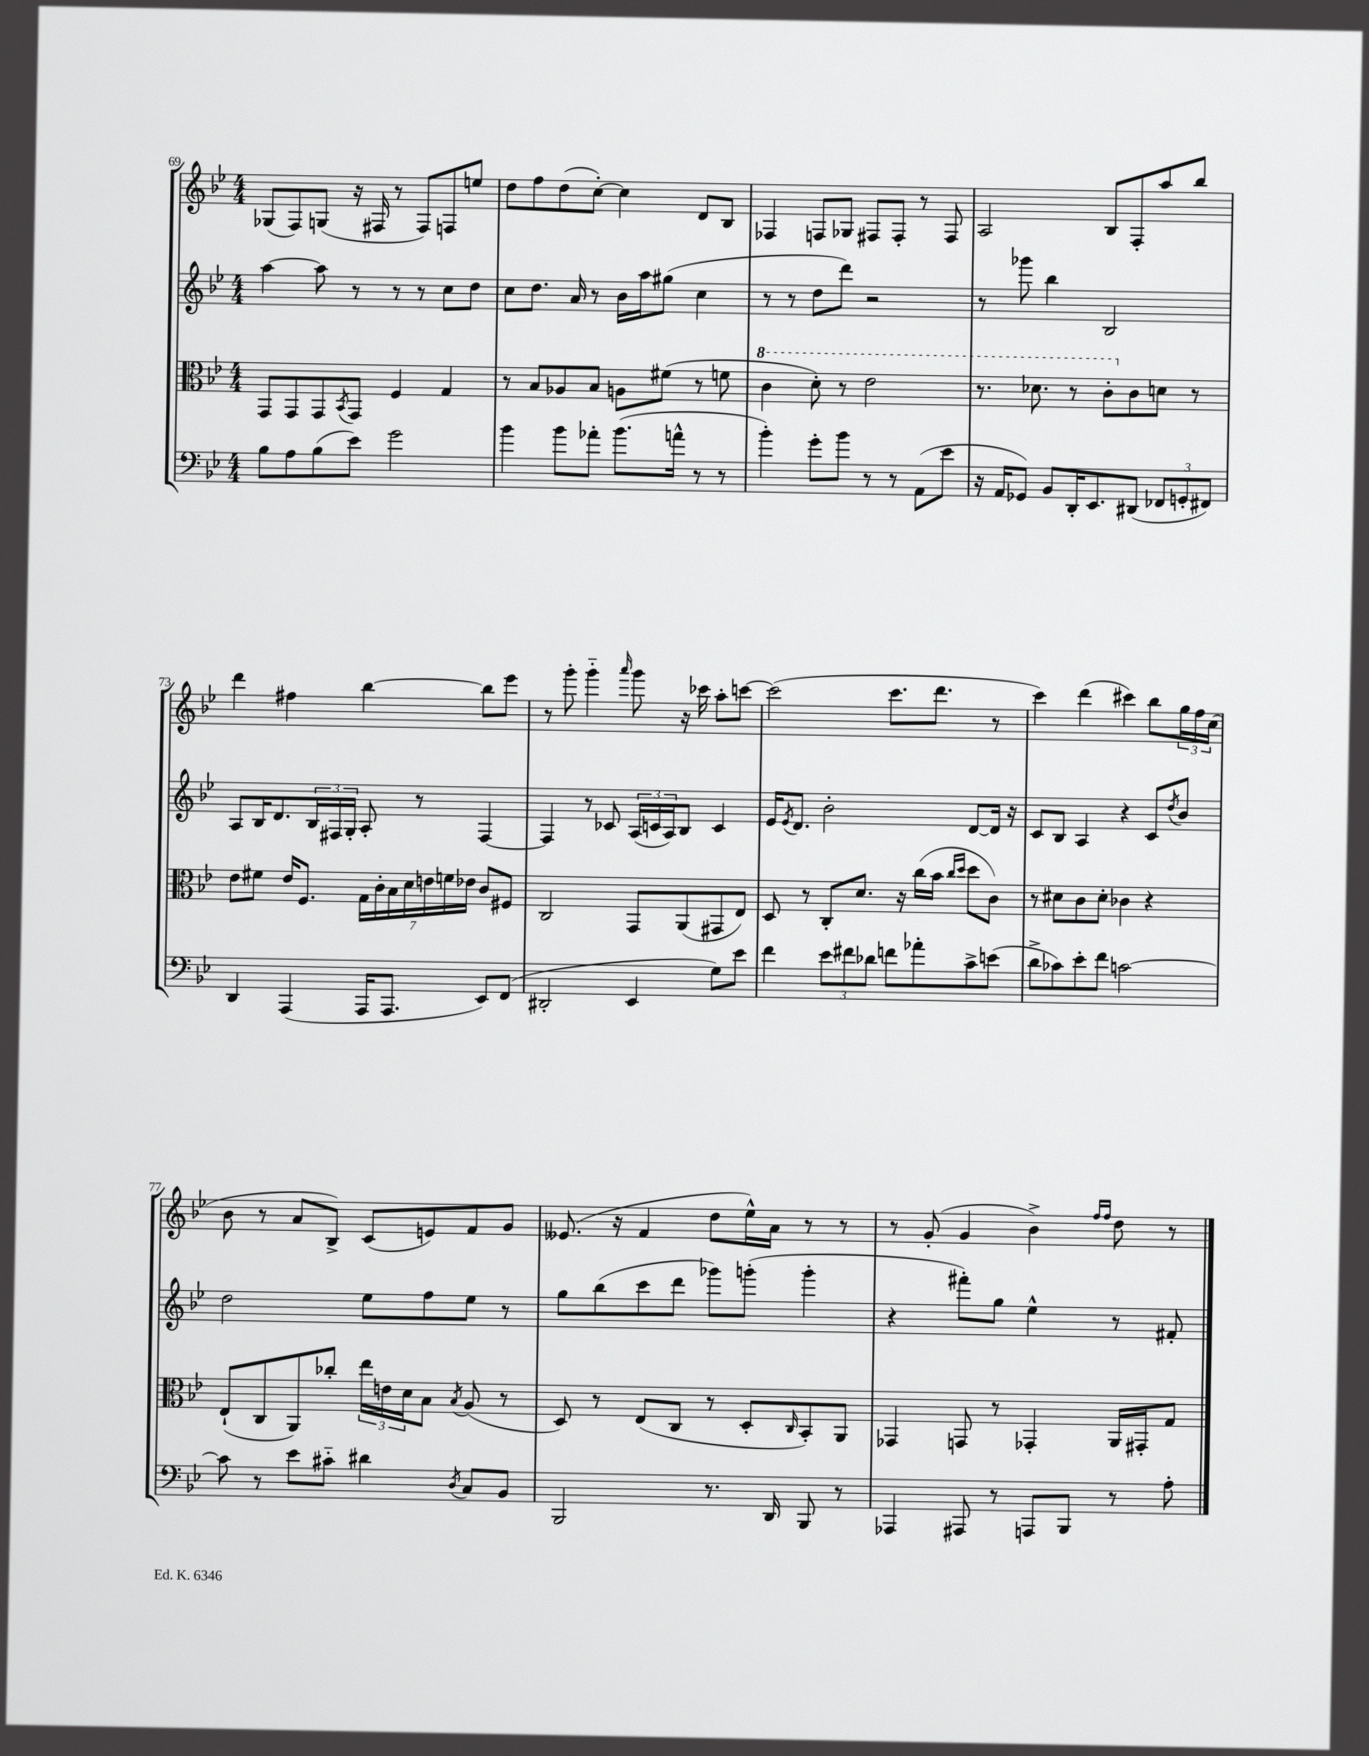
<<
\new StaffGroup <<
\new Staff = "s0" {
    \clef treble \key bes \major \numericTimeSignature \time 4/4
    ges8( f8) g8( r16 fis16 r8 fis8) f8 e''8 |
    d''8 f''8 d''8( c''8~-.) c''4 d'8 bes8 |
    fes4 f8 ges8 fis8 fis8-. r8 fis8 |
    a2 bes8 f8-. a''8 bes''8 |
    d'''4 fis''4 bes''4~ bes''8 ees'''8 |
    r8 g'''8-. g'''4-_ \grace { a'''16 } g'''8 r16 ces'''16 a''8-. c'''8~ |
    c'''2( c'''8. d'''8. r8 |
    c'''4) d'''4( cis'''4) bes''8 \tuplet 3/2 { g''16 f''16 c''16( } |
    bes'8 r8 a'8 bes8->) c'8( e'8) f'8 g'8 |
    eeses'8.( r16 f'4 d''8 ees''16-^) a'16 r8 r8 |
    r8 g'8-.( g'4 bes'4->) \grace { f''16 f''16 } d''8 r8 \bar "|." |
}
\new Staff = "s1" {
    \clef treble \key bes \major \numericTimeSignature \time 4/4
    a''4~ a''8 r8 r8 r8 c''8 d''8 |
    c''8 d''8. a'16 r8 bes'16 a''16 gis''8( c''4 |
    r8 r8 d''8 d'''8) r2 |
    r8 ges'''8 bes''4 bes2 |
    a8 bes16 d'8. \tuplet 3/2 { bes16 fis16 g16-. } a8-. r8 fis4~ |
    fis4 r8 ces'8 \tuplet 3/2 { a16( c'16 a16) } bes8 c'4 |
    ees'16 \acciaccatura { ees'8 } d'8. bes'2-. d'8~ d'16 r16 |
    c'8 bes8 a4 r4 c'8 \acciaccatura { d''8 } bes'8 |
    d''2 ees''8 f''8 ees''8 r8 |
    g''8 bes''8( c'''8 d'''8 ges'''8) g'''8-.( g'''4-. |
    r4 fis'''8-.) g''8 ees''4-^ r8 fis'8-. \bar "|." |
}
\new Staff = "s2" {
    \clef alto \key bes \major \numericTimeSignature \time 4/4
    g,8 g,8 g,8 \acciaccatura { bes,8 } g,8 f4 g4 |
    r8 bes8 aes8 bes8 a8 fis'8( r8 f'8 |
    \ottava #1 c''4 d''8-.) r8 ees''2 |
    r8. des''8. r8 c''8-. \ottava #0 c'8 d'!8 r8 |
    ees'8 fis'8 ees'16 f8. \tuplet 7/4 { g16 c'16-. bes16 d'16 e'16 f'16 ees'16 } c'8 fis8 |
    c2 g,8 a,8( gis,8 ees8) |
    d8 r8 c8-. d'8. r16 c''16( bes'16 \grace { c''16 d''16 } d''8 c'8) |
    r8 dis'8 c'8 dis'8-. ces'4 r4 |
    ees8-!( c8 a,8) ces''8-. \tuplet 3/2 { ees''16 e'16 d'16 } bes8 \acciaccatura { bes8 } a8( r8 |
    d8) r8 ees8( c8 r8 d8-. \grace { c16 } bes,8-.) a,8 |
    ges,4 g,8 r8 ges,4-. a,16 gis,16-. g8 \bar "|." |
}
\new Staff = "s3" {
    \clef bass \key bes \major \numericTimeSignature \time 4/4
    bes8 a8 bes8( ees'8) g'2 |
    bes'4 bes'8 aes'8-. bes'8.( a'16-^ r8 r8 |
    bes'4-.) g'8-. bes'8 r8 r8 a,8( ees'8 |
    r16 a,16 ges,8) bes,8 d,16-. ees,8. dis,8( \tuplet 3/2 { fes,8 g,8-. fis,8) } |
    d,4 a,,4( a,,16 a,,8. ees,8) f,8( |
    dis,2-. ees,4 g8) ees'8 |
    f'4 \tuplet 3/2 { ees'8 fis'8 des'8 } f'8 aes'8-. c'8-> e'8( |
    d'8-> ces'8) ees'8-. f'8 c'2~ |
    c'8 r8 ees'8 cis'8-_ dis'4 \acciaccatura { d8 } c8 bes,8 |
    bes,,2 r8. d,16 bes,,8 r8 |
    aes,,4 ais,,8 r8 a,,8 bes,,8 r8 a8-. \bar "|." |
}
>>
>>
\layout { \context { \Score currentBarNumber = #69 } }
